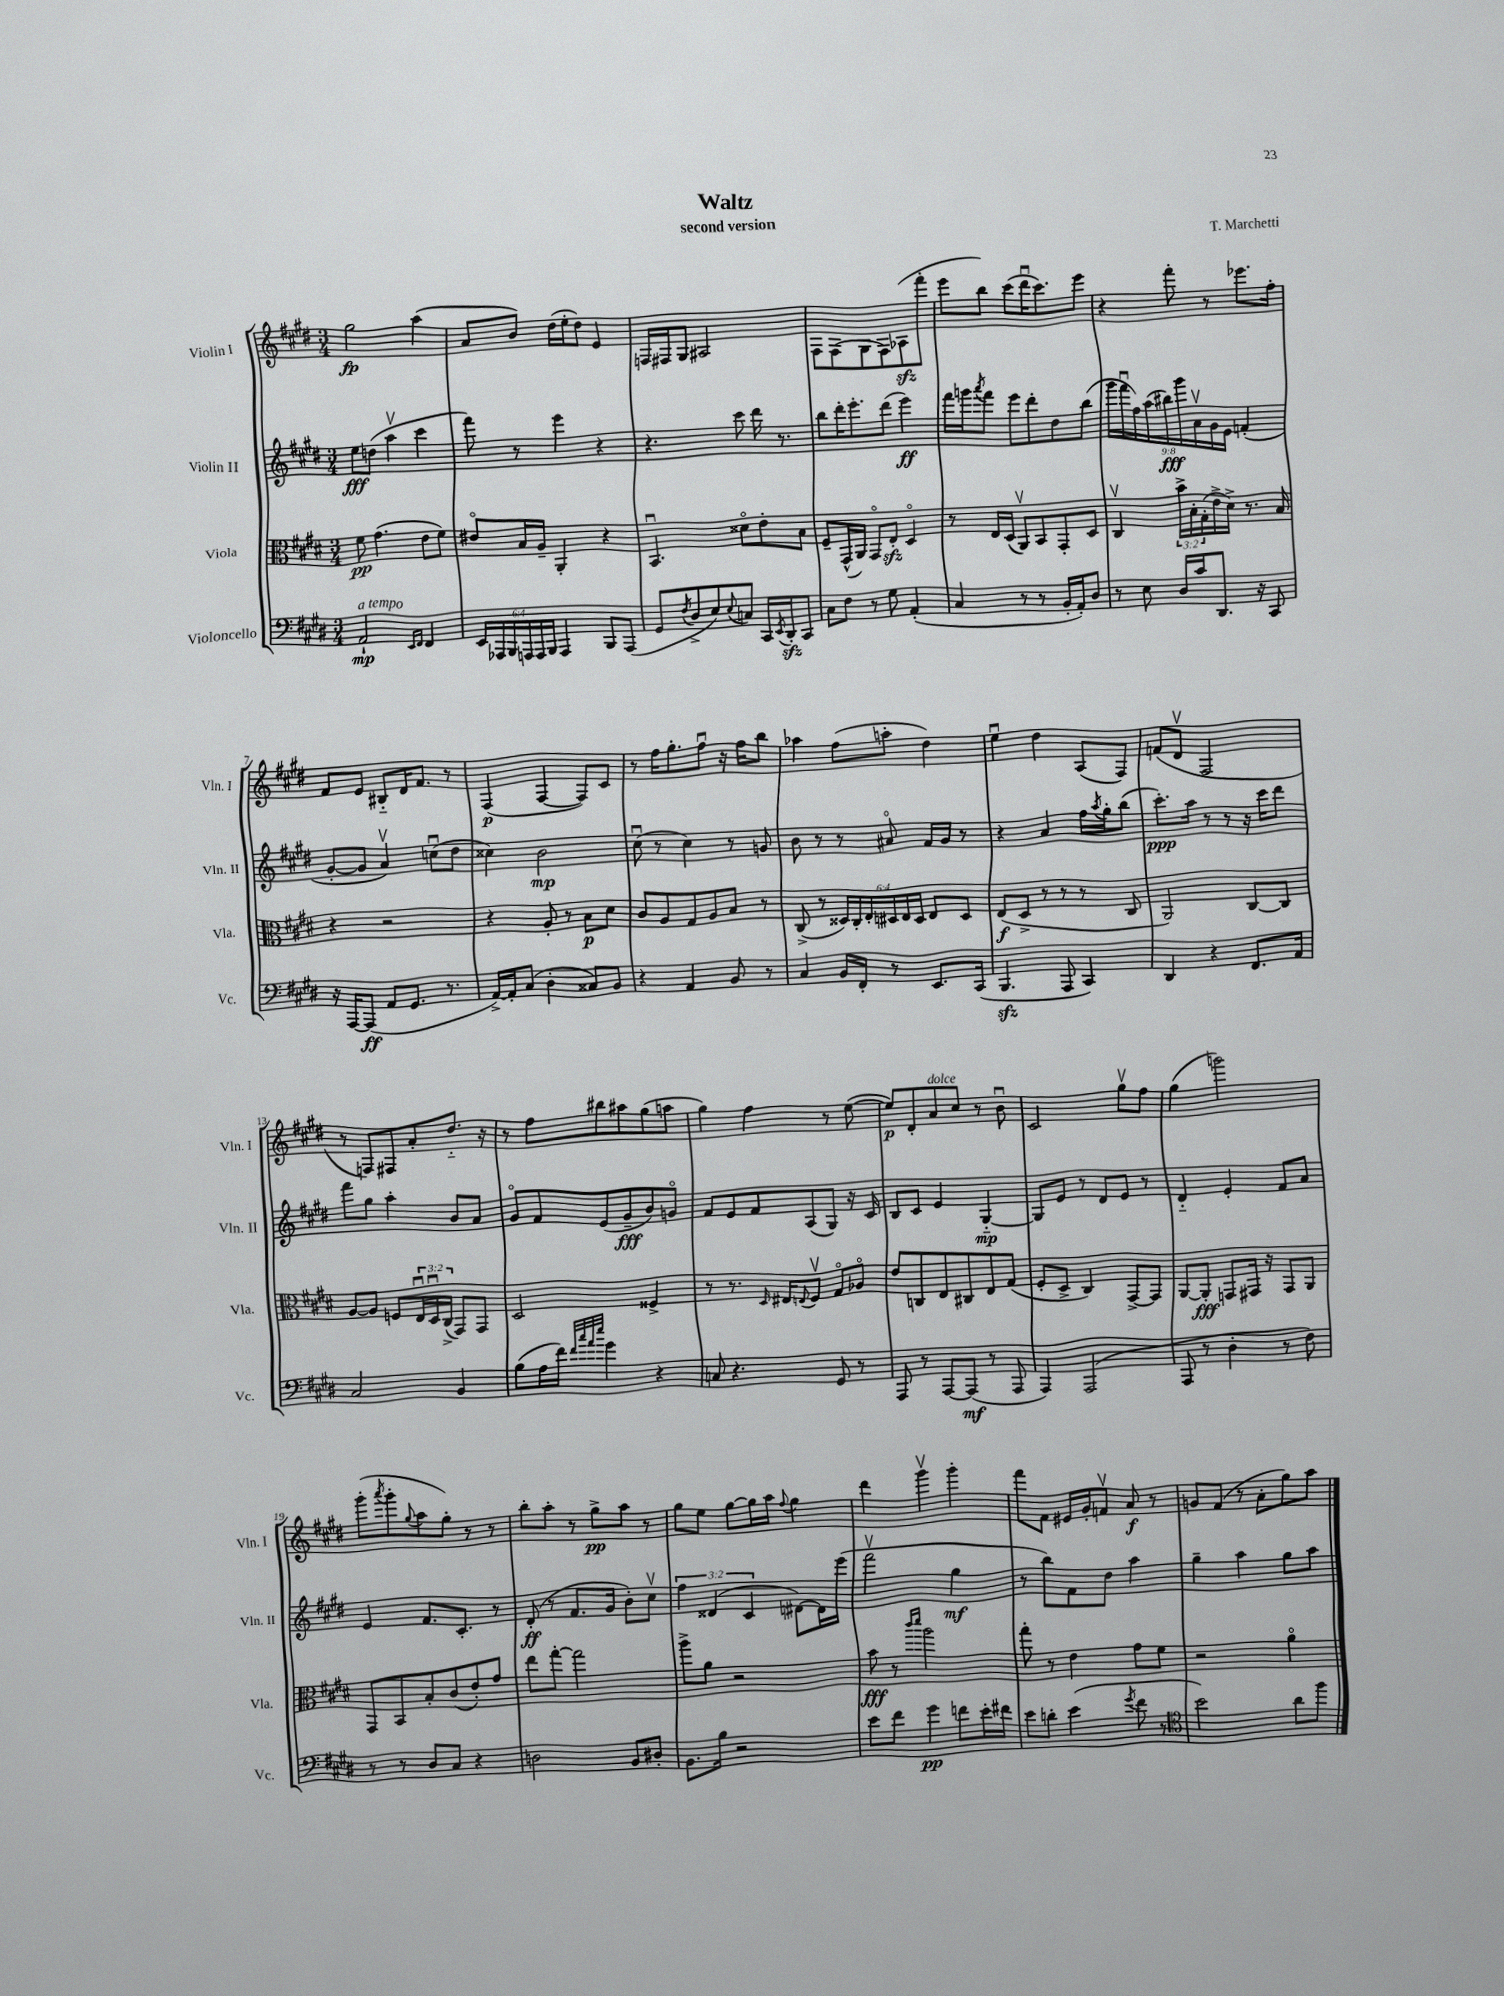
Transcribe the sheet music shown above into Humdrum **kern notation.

**kern	**dynam	**kern	**dynam	**kern	**dynam	**kern	**dynam
*part4	*part4	*part3	*part3	*part2	*part2	*part1	*part1
*staff4	*staff4	*staff3	*staff3	*staff2	*staff2	*staff1	*staff1
*I"Violoncello	*	*I"Viola	*	*I"Violin II	*	*I"Violin I	*
*I'Vc.	*	*I'Vla.	*	*I'Vln. II	*	*I'Vln. I	*
*clefF4	*	*clefC3	*	*clefG2	*	*clefG2	*
*k[f#c#g#d#]	*	*k[f#c#g#d#]	*	*k[f#c#g#d#]	*	*k[f#c#g#d#]	*
*M3/4	*	*M3/4	*	*M3/4	*	*M3/4	*
=1	=1	=1	=1	=1	=1	=1	=1
!LO:TX:a:i:t=a tempo	!	!	!	!	!	!	!
2AA`/	mp	8f#\	pp	8ee\L	fff	2gg#\	fp
.	.	(4.g#\	.	(8ddn\J	.	.	.
.	.	.	.	4aav\	.	.	.
16qqEE/LL	.	.	.	.	.	.	.
16qqFF#/JJ	.	.	.	.	.	.	.
4FF#/	.	8e\L	.	4ccc#\	.	(4aa\	.
.	.	8f#\J)	.	.	.	.	.
=2	=2	=2	=2	=2	=2	=2	=2
24EE/LL	.	8e#X/L	.	8fff#\)	.	8a/L	.
24AAA-X/	.	.	.	.	.	.	.
24BBB/	.	.	.	.	.	.	.
24AAAn/	.	16B/L	.	8r	.	8b/J)	.
24AAA/	.	.	.	.	.	.	.
.	.	16A~/JJ	.	.	.	.	.
24BBB/JJ	.	.	.	.	.	.	.
4AAA/	.	4AA'/	.	4eee\	.	(16dd#\LL	.
.	.	.	.	.	.	16ee'\J	.
.	.	.	.	.	.	8dd#\J)	.
8BBB/L	.	4r	.	4r	.	4e/	.
(8AAA/J	.	.	.	.	.	.	.
=3	=3	=3	=3	=3	=3	=3	=3
8GG#/L	.	4.BBu/	.	4.r	.	16Fn/LL	.
.	.	.	.	.	.	16F#X/J	.
8qF#/	.	.	.	.	.	.	.
8D#^/	.	.	.	.	.	8G#/J	.
8E/)	.	.	.	.	.	2A#X/	.
8qqE/	.	.	.	.	.	.	.
8Cn/J	.	8d##X\L	.	8ccc#\	.	.	.
16CC#/LL	.	8e'\	.	16ddd#\	.	.	.
8qEE/	.	.	.	.	.	.	.
16DD#zz'/J	.	.	.	8.r	.	.	.
8CC#/J	.	8B\J	.	.	.	.	.
=4	=4	=4	=4	=4	=4	=4	=4
8C#\L	.	8F#~/L	.	8bb\L	.	8F#\L	.
8F#\J	.	(16GG#^^/L	.	16ddd#'\K	.	(8F#\	.
.	.	16AA/JJ)	.	8.eee'\	.	.	.
8r	.	8GG#/L	.	.	.	8G#\	.
8G#\	.	8Ezz'/J	.	(8ddd#\J	.	8F#\)	.
(4AA'/	.	4D#/	.	4eee\)	ff	(8A-Xzz\	.
.	.	.	.	.	.	8fff#'\J	.
=5	=5	=5	=5	=5	=5	=5	=5
4C#/	.	8r	.	16fff#\LL	.	8eee\L	.
.	.	.	.	16gggn\J	.	.	.
.	.	.	.	8qaaa/	.	.	.
.	.	16E/LL	.	8fff#\J	.	8bb\J)	.
.	.	(16D#/JJ	.	.	.	.	.
8r	.	8AAv/L)	.	8eee\L	.	(8ccc#\L	.
8r	.	8BB/	.	8ddd#'\	.	16ddd#u\K	.
.	.	.	.	.	.	8.ccc#\)	.
16BB'/LL	.	8GG#'/	.	8dd#\	.	.	.
16AA'/J)	.	.	.	.	.	.	.
8D#/J	.	8D#/J	.	(8bb\J	.	8eee\J	.
=6	=6	=6	=6	=6	=6	=6	=6
8r	.	4C#v/	.	18ggg#\LL	.	4r	.
.	.	.	.	18fff#u\	.	.	.
.	.	.	.	18ff#\)	.	.	.
8E\	.	.	.	.	.	.	.
.	.	.	.	(18aa\	.	.	.
.	.	.	.	18bb#X\)	fff	.	.
16D#/LL	.	24b^\LL	.	.	.	8fff#'\	.
.	.	.	.	18ggg#\	.	.	.
.	.	24B'\	.	.	.	.	.
16c#/J	.	.	.	.	.	.	.
.	.	(24G#'\	.	18av\	.	.	.
8.DD#/J	.	16e^\	.	.	.	8r	.
.	.	.	.	18g#\	.	.	.
.	.	16d#^\JJ)	.	.	.	.	.
.	.	.	.	18e\JJ	.	.	.
.	.	8.r	.	(4fn'/	.	8.eee-X\L	.
16r	.	.	.	.	.	.	.
8CC#/	.	.	.	.	.	.	.
.	.	16B/	.	.	.	16ff#'\Jk	.
!!LO:LB:g=z
=7	=7	=7	=7	=7	=7	=7	=7
16r	.	4r	.	[8g#'/L	.	8f#/L	.
[16AAA/KL	.	.	.	.	.	.	.
(8AAA/J]	ff	.	.	8g#/J]	.	8e/J	.
8AA/L	.	2r	.	4av/)	.	8B#X/L	.
8.GG#/J	.	.	.	.	.	16d#/K	.
.	.	.	.	.	.	8.f#/J	.
.	.	.	.	(8ccnu\L	.	.	.
8.r	.	.	.	.	.	.	.
.	.	.	.	8dd#\J	.	8r	.
=8	=8	=8	=8	=8	=8	=8	=8
[16AA^/LL)	.	4r	.	4cc##X\)	.	(4F#/	p
16AA'/J]	.	.	.	.	.	.	.
(8C#/J	.	.	.	.	.	.	.
4D#'\	.	8A'/	.	2b\	mp	[4F#/	.
.	.	8r	.	.	.	.	.
8C##X/L)	.	8B\L	p	.	.	8F#/L])	.
8BB/J	.	8d#\J	.	.	.	8c#/J	.
=9	=9	=9	=9	=9	=9	=9	=9
4r	.	8c#/L	.	(8cc#u\	.	8r	.
.	.	8A/	.	8r	.	16ff#\KL	.
.	.	.	.	.	.	8.gg#'\	.
4AA/	.	8G#/	.	4cc#\)	.	.	.
.	.	8A/	.	.	.	8ff#u\J	.
8BB/	.	8B/J	.	8r	.	16r	.
.	.	.	.	.	.	16ff#\KL	.
8r	.	8r	.	8gn/	.	8bb\J	.
=10	=10	=10	=10	=10	=10	=10	=10
4C#/	.	(8C#^/	.	8b\	.	4aa-X\	.
.	.	8r	.	8r	.	.	.
16BB/LL	.	24D##X/LL)	.	8r	.	(8ff#\L	.
.	.	24C#'/	.	.	.	.	.
16FF#'/JJ	.	.	.	.	.	.	.
.	.	24E'/	.	.	.	.	.
8r	.	24D#X/	.	8a#X/	.	8aan'\J	.
.	.	24E/	.	.	.	.	.
.	.	24D#/JJ	.	.	.	.	.
8.EE/L	.	8E/L	.	16f#/LL	.	4dd#\)	.
.	.	.	.	16g#/JJ	.	.	.
.	.	8D#/J	.	8r	.	.	.
(16CC#/Jk	.	.	.	.	.	.	.
=11	=11	=11	=11	=11	=11	=11	=11
4.BBBzz/	.	(8E/L	f	4r	.	4eeu\	.
.	.	8D#^/J	.	.	.	.	.
.	.	8r	.	4a/	.	4dd#\	.
8AAA/	.	8r	.	.	.	.	.
4CC#/)	.	8r	.	16ff#\LL	.	(8A/L	.
.	.	.	.	8qaa/	.	.	.
.	.	.	.	16gg#'\J	.	.	.
.	.	8C#/	.	(8bb\J	.	8F#/J)	.
=12	=12	=12	=12	=12	=12	=12	=12
4DD#/	.	2AA/)	.	8.ccc#'\L)	ppp	(8fn/L	.
.	.	.	.	.	.	8d#v/J	.
.	.	.	.	16aa\Jk	.	.	.
4r	.	.	.	8r	.	2F#/	.
.	.	.	.	8r	.	.	.
8.FF#/L	.	[8C#/L	.	16r	.	.	.
.	.	.	.	16ccc#\KL	.	.	.
.	.	8C#/J]	.	8ddd#\J	.	.	.
16AA/Jk	.	.	.	.	.	.	.
!!LO:LB:g=z
=13	=13	=13	=13	=13	=13	=13	=13
2C#/	.	[8A/L	.	8fff#\L	.	8r	.
.	.	8A/J]	.	8gg#\J	.	8Fn/L)	.
.	.	8Fn/L	.	4aa'\	.	8F#X/	.
.	.	24Eu/L	.	.	.	8a'/	.
.	.	24D#u/	.	.	.	.	.
.	.	(24C#^/JJ	.	.	.	.	.
4BB/	.	8GG#/L)	.	8b/L	.	8.dd#/J	.
.	.	8GG#/J	.	8a/J	.	.	.
.	.	.	.	.	.	16r	.
=14	=14	=14	=14	=14	=14	=14	=14
(8B\L	.	2D#/	.	8g#/L	.	8r	.
16A\L	.	.	.	8f#/	.	8ff#\L	.
16f#\JJ)	.	.	.	.	.	.	.
32qqf#/LLL	.	.	.	.	.	.	.
32qqcc#/	.	.	.	.	.	.	.
32qqa/	.	.	.	.	.	.	.
32qqee/JJJ	.	.	.	.	.	.	.
4g#\	.	.	.	(8e/	.	8bb#X\	.
.	.	.	.	8g#~/	fff	8aa#X\	.
4r	.	4F##X^/	.	8b/)	.	(8gg#\	.
.	.	.	.	8gn/J	.	8aan\J	.
=15	=15	=15	=15	=15	=15	=15	=15
8Cn/	.	8r	.	8f#/L	.	4gg#\)	.
4.r	.	8.r	.	8e/	.	.	.
.	.	.	.	8f#/	.	4ff#\	.
.	.	16qqD#/	.	.	.	.	.
.	.	16E#X/KL	.	.	.	.	.
.	.	8qqEn/	.	.	.	.	.
.	.	8F#v/J	.	(8A/	.	.	.
8GG#/	.	8G#/L	.	8G#/J)	.	8r	.
8r	.	8A-X/J	.	16r	.	([8ee\	.
.	.	.	.	16c#/	.	.	.
=16	=16	=16	=16	=16	=16	=16	=16
8AAA/	.	8e/L	.	8B/L	.	8ee/L])	p
8r	.	8Cn/	.	8c#/J	.	8d#'/	.
!	!	!	!	!	!	!LO:TX:a:i:t=dolce	!
[8AAA/L	.	8E/	.	4e/	.	8a/	.
(8AAA/J]	mf	8C#X/	.	.	.	8cc#/J	.
8r	.	8E/	.	[4G#/	mp	8r	.
8AAA/	.	(8G#/J	.	.	.	8bu\	.
=17	=17	=17	=17	=17	=17	=17	=17
4AAA/)	.	8F#'/L	.	8G#/L]	.	2c#/	.
.	.	8D#^/J	.	8e/J	.	.	.
(2AAA/	.	4C#/)	.	8r	.	.	.
.	.	.	.	8d#/L	.	.	.
.	.	[8GG#^/L	.	8e/J	.	8gg#v\L	.
.	.	8GG#/J]	.	8r	.	8ff#\J	.
=18	=18	=18	=18	=18	=18	=18	=18
8AAA/	.	[8AA/L	.	4d#/	.	(4gg#\	.
8r	.	8AA'/J]	fff	.	.	.	.
4D#'\	.	8GGn/L	.	4e'/	.	2gggn\)	.
.	.	16GG#X/Jk	.	.	.	.	.
.	.	16r	.	.	.	.	.
8r	.	8GG#/L	.	8f#/L	.	.	.
8F#\)	.	8AA/J	.	8a/J	.	.	.
!!LO:LB:g=z
=19	=19	=19	=19	=19	=19	=19	=19
8r	.	8GG#/L	.	4e/	.	(8ggg#'\L	.
.	.	.	.	.	.	8qaaa/	.
8r	.	8BB/	.	.	.	8ggg#'\	.
.	.	.	.	.	.	8qqgg#/	.
8D#/L	.	8B'/	.	8.f#/L	.	8aa\	.
8C#/J	.	(8c#/	.	.	.	8gg#'\J)	.
.	.	.	.	8.c#'/J	.	.	.
4r	.	8e'/)	.	.	.	8r	.
.	.	8g#/J	.	8r	.	8r	.
=20	=20	=20	=20	=20	=20	=20	=20
2Dn\	.	8ee\L	.	(8d#'/	ff	8bb'\L	.
.	.	[8gg#'\J	.	8r	.	8aa'\J	.
.	.	2gg#\]	.	8.f#/L	.	8r	.
.	.	.	.	.	.	8gg#^\L	pp
.	.	.	.	16g#/Jk	.	.	.
8BB/L	.	.	.	8b'\L)	.	8aa\J	.
8D#X'/J	.	.	.	8cc#v\J	.	8r	.
=21	=21	=21	=21	=21	=21	=21	=21
8.BB\L	.	8aa^\L	.	6ff#\	.	8gg#\L	.
.	.	8a\J	.	.	.	8ee\J	.
.	.	.	.	(6d##X/	.	.	.
16B\Jk	.	.	.	.	.	.	.
2r	.	2r	.	.	.	[8gg#\L	.
.	.	.	.	6c#/	.	.	.
.	.	.	.	.	.	16gg#\L]	.
.	.	.	.	.	.	16aa\JJ	.
.	.	.	.	.	.	8qqff#/	.
.	.	.	.	[8d#X\L)	.	4gg#\	.
.	.	.	.	16d#\L]	.	.	.
.	.	.	.	(16eee\JJ	.	.	.
=22	=22	=22	=22	=22	=22	=22	=22
8e\L	.	8b\	fff	2fff#v\	.	4ddd#\	.
8f#\J	.	8r	.	.	.	.	.
.	.	16qqccc#/LL	.	.	.	.	.
.	.	16qqddd#/JJ	.	.	.	.	.
4g#\	pp	2aa\	.	.	.	4ggg#v\	.
8fn\L	.	.	.	4gg#\	mf	4ggg#'\	.
16e'\L	.	.	.	.	.	.	.
16f#X\JJ	.	.	.	.	.	.	.
=23	=23	=23	=23	=23	=23	=23	=23
8e\L	.	8gg#'\	.	8r	.	8fff#\L	.
8dn'\J	.	8r	.	8bb\L)	.	8f#\J	.
(4e\	.	4e\	.	8f#\	.	16e#X/LL	.
.	.	.	.	.	.	16g#'/J	.
.	.	.	.	8dd#\J	.	8fnv/J	.
8qg#/	.	.	.	.	.	.	.
8f#\	.	8g#\L	.	4aa\	.	8a/	f
8r	.	8f#\J	.	.	.	8r	.
=24	=24	=24	=24	=24	=24	=24	=24
*clefC4	*	*	*	*	*	*	*
2b\)	.	2r	.	4gg#~\	.	8gn/L	.
.	.	.	.	.	.	(8f#/J	.
.	.	.	.	4aa\	.	8r	.
.	.	.	.	.	.	8a'\L	.
8a\L	.	4a\	.	8gg#\L	.	8gg#\)	.
8ff#\J	.	.	.	8aa\J	.	8aa\J	.
==	==	==	==	==	==	==	==
*-	*-	*-	*-	*-	*-	*-	*-
